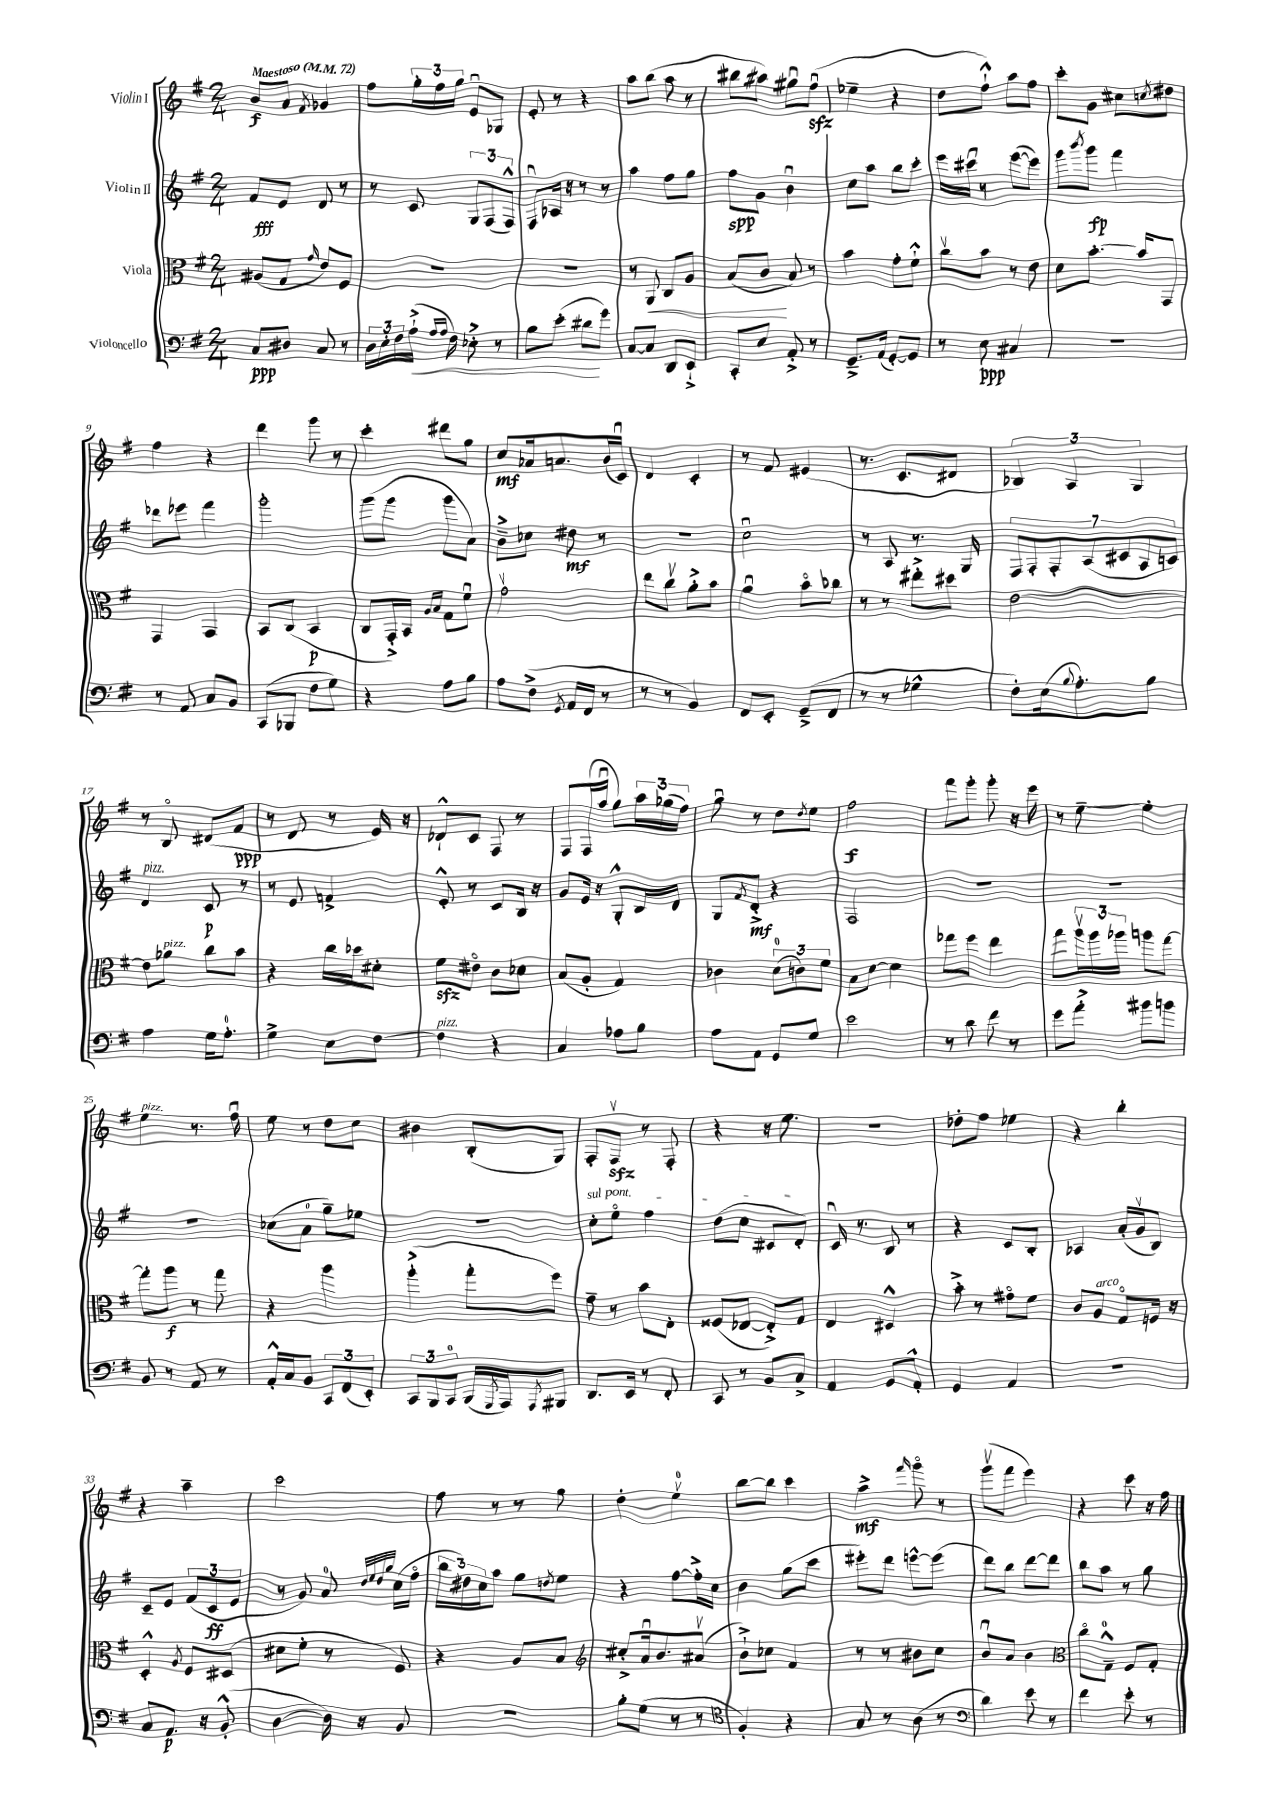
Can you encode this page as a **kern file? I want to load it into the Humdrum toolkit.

**kern	**kern	**kern	**kern
*staff4	*staff3	*staff2	*staff1
*clefF4	*clefC3	*clefG2	*clefG2
*k[f#]	*k[f#]	*k[f#]	*k[f#]
*M2/4	*M2/4	*M2/4	*M2/4
*MM72	*MM72	*MM72	*MM72
8C	(8A#	8f#	8b
8D#	8G	8e	8a
.	16qqg	.	8qf#
8C	8e)	8d	4g-
8r	8F#	8r	.
=	=	=	=
24D	2r	8r	8ff#
24E'	.	.	.
24F#	.	.	.
(16A`^	.	8c	24gg'
.	.	.	24ff#
16qqA	.	.	.
16qqA	.	.	.
16F#)	.	.	.
.	.	.	24gg
8E-'^	.	12G	8eu
.	.	(12F#	.
8r	.	.	8G-
.	.	12F#^^)	.
=	=	=	=
8B	2r	8F#u	8e'
(8e'	.	16A-	8r
.	.	16r	.
8d#	.	8r	4r
8g)	.	8r	.
=	=	=	=
[8C	8r	4aa	8aa
8C]	8AA	.	(8bb
8DD	8C	8ff#	8aa
8EE`^	8A	8gg	8r
=	=	=	=
8CC'	(8B	8ff#	8bb#
8E	8c	8g	8aa#)
8AA'^	8B)	4bu	8gg#u
8r	8r	.	(8ff#u
=	=	=	=
8.GG~^	4b	8cc	4ee-~
.	.	8aa	.
(16AA	.	.	.
[8GG')	8g'	8bb	4r
8GG]	8f#`^^	8ccc'	.
=	=	=	=
8r	8ccv	16eee	8dd
.	.	16ccc#u	.
8E	8b	8r	8ff#`^^)
4C#	8r	([8eee	8aa
.	8e	8eee])	8ff#
=	=	=	=
2r	8d	8ggg	8ccc'
.	.	8qbbb	.
.	[8.b'	8ggg	8g
.	.	4fff#	8cc#
.	16b]	.	.
.	.	.	8qcc
.	8GG	.	8dd#
=	=	=	=
8r	4GG	8ddd-	4ff#
8AA	.	8eee-	.
8C	4GG	4fff#	4r
8BB	.	.	.
=	=	=	=
(8CC	8BB	2ggg'	4ddd
8BBB-	(8C	.	.
8F#	4BB	.	8ggg
8G)	.	.	8r
=	=	=	=
4r	8C	(8ggg	4ccc'
.	16GG'^)	8ggg	.
.	16BB	.	.
.	16qqA	.	.
.	16qqB	.	.
8A	8G	8ggg	8ddd#
8B	8f#u	8a)	8gg
=	=	=	=
8A	2gv	8b~^	8cc
(8F#^	.	8cc-	16a-
.	.	.	8.a
8qGG	.	.	.
16AA	.	8dd#	.
16FF#	.	.	.
8r	.	8r	(16b
.	.	.	16cu)
=	=	=	=
8r	8ee	2r	4d
8r	8ccv	.	.
4BB)	8a'^	.	4c'
.	8b	.	.
=	=	=	=
8FF#	4au	2ccu	8r
8EE'	.	.	8f#
(8GG~^	8bo	.	(4e#
8FF#	8cc-	.	.
=	=	=	=
8r	8r	8r	8.r
8r	8r	8A	.
.	.	.	8.c
4G-^^	8ee#'^	8.r	.
.	8dd#	.	8d#
.	.	16G	.
=	=	=	=
8F#')	[2e	14F#	6B-)
.	.	14F#'	.
(16E	.	.	.
.	.	14F#'	.
.	.	.	6A
8qqB	.	.	.
8.A')	.	.	.
.	.	(14A	.
.	.	14c#	.
.	.	.	6G
.	.	14A	.
8B	.	.	.
.	.	14c)	.
=	=	=	=
4A	8e]	4d	8r
.	8a-	.	8Bo
16G	8cc	8c	(8d#
8.A'	.	.	.
.	8b	8r	8f#
=	=	=	=
4G^	4r	8r	8r
.	.	8e	8d
8E	16cc	4f^	8r
.	16dd-	.	.
[8F#	8d#'	.	16e)
.	.	.	16r
=	=	=	=
4F#]	8f#	8e'^^	8d-`^^
.	8e#o	8r	8c
4r	8c	8c	8F#
.	8d-	16B	8r
.	.	16r	.
=	=	=	=
4C	(8B	8g	8F#
.	8A'	16e	(16F#
.	.	16r	16aau
8A-	4G)	8G'^^	8gg)
8B	.	16B	24aa
.	.	.	(24gg-
.	.	16d	.
.	.	.	24ff#)
=	=	=	=
8A	4c-	8G	8ggu
.	.	8qf#	.
8AA	.	8d'^	8r
8GG	(12d	4r	8dd
.	12c)	.	.
.	.	.	8qdd
8G	.	.	8ee
.	12f#	.	.
=	=	=	=
2e	8B	2F#	2ff#
.	[8d	.	.
.	4d]	.	.
=	=	=	=
8r	8gg-	2r	8fff#
8d	8ff#	.	8ggg'
8f#	4ee	.	8ggg'
8r	.	.	16r
.	.	.	16eee
=	=	=	=
8g	8gg	2r	8r
8a'^	24aav	.	[8ee~
.	24aa	.	.
.	24aa-	.	.
8b#	8aa	.	4ee']
8b	[8gg	.	.
=	=	=	=
8BB	8gg']	2r	4ee
8r	8aa	.	.
8AA	8r	.	8.r
8r	8gg	.	.
.	.	.	16ff#u
=	=	=	=
16AA'^^	4r	(8cc-	8ee
16C	.	.	.
8BB	.	8a	8r
12CC	4aa	8gg~)	8dd
(12FF#	.	.	.
.	.	8ee-	8cc
12EE')	.	.	.
=	=	=	=
12CC	(4aa'^	2r	4b#
12BBB	.	.	.
12CC	.	.	.
(16BBB	8gg'	.	(8B'
8qGGG	.	.	.
16AAA)	.	.	.
8qAAA	.	.	.
8BBB#	8ff#)	.	8G)
=	=	=	=
8.DD	8g~	8cc'	8F#'
.	8r	8eeo	8F#v
16EE	.	.	.
8r	8b	4ff#	8r
8FF#'	8E'	.	8F#'
=	=	=	=
8CC	(8F##	(8dd	4r
8r	[8E-	8cc	.
8BB	8E-'^])	8c#	16r
.	.	.	8.ee
8C^	8G	8d')	.
=	=	=	=
4AA	4E	16cu	2r
.	.	8.r	.
8GG	4D#^^	8B	.
8AA'^^	.	8r	.
=	=	=	=
4GG	8b'^	4r	8dd-'
.	8r	.	8ff#
4AA	8g#o	8c	4ee-
.	8f#	8B'	.
=	=	=	=
2r	8c	4A-	4r
.	8A	.	.
.	8Go	(16a'	4bb'
.	.	16gv	.
.	16F	8B)	.
.	16r	.	.
=	=	=	=
8C	4D'^^	8c~	4r
8.AA	.	8e	.
.	8qA	.	.
.	8F#	(12f#	4aa~
16r	.	.	.
.	.	12c	.
(8BB'^^	(8D#	.	.
.	.	12e	.
=	=	=	=
[4D	8d#	8r	2ccc
.	8f#'	8g)	.
16D])	8r	8a	.
16r	.	.	.
.	.	32qqdd	.
.	.	32qqee	.
.	.	32qqdd	.
.	.	32qqgg	.
8BB	8F#)	(16cc	.
.	.	16ff#o	.
=	=	=	=
2r	4r	24bb	8ff#
.	.	24dd#)	.
.	.	24cc	.
.	.	8aa	8r
.	8A	8gg	8r
.	.	8qdd	.
.	8B	8ee	8gg
=	=	=	=
*	*clefG2	*	*
8B'	8cc#'^	4r	4dd'
(8G	16au	.	.
.	8.b	.	.
8r	.	[8ff#	4eev
8r	(8a#v	16ff#'^]	.
.	.	16cc	.
=	=	=	=
*clefC4	*	*	*
4F#')	8b`^)	4b	[8bb
.	8cc-	.	8bb]
4r	4f#	(8gg	4ccc
.	.	8ccc	.
=	=	=	=
8G	8r	8eee#')	4aa^
8r	8r	8ddd	.
.	.	.	16qqfff#
(8A	8b#	[8eee^^	8gggo
8r	8cc	(8eee]	8r
=	=	=	=
*clefF4	*	*	*
4d)	8bu	8ddd)	(8gggv
.	8a	8bb	8fff#
8e	4b	[8ddd	4eee)
8r	.	8ddd]	.
=	=	=	=
*	*clefC3	*	*
4f#	8cco	8bb	4r
.	8G~^^	8aa	.
8e'	8F#	8r	8ccc
8r	8G'	8gg	16r
.	.	.	16ff#
==	==	==	==
*-	*-	*-	*-
